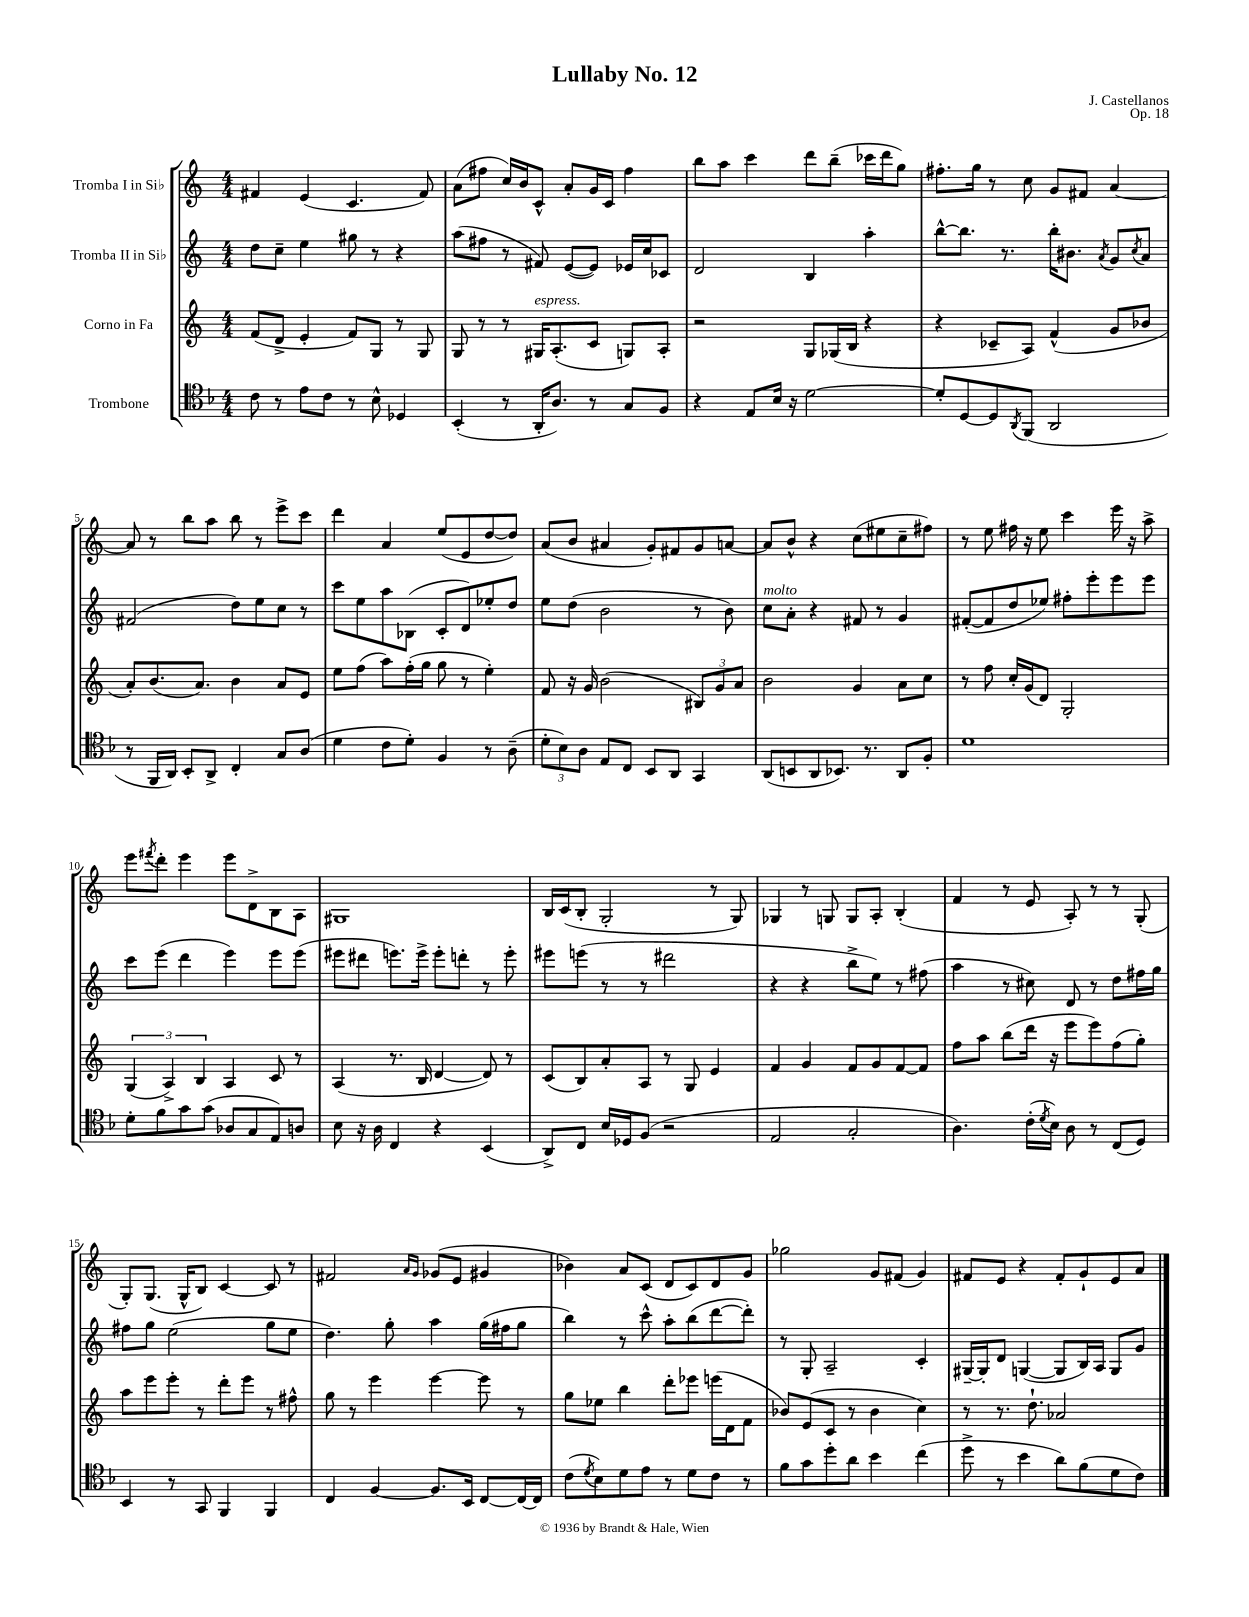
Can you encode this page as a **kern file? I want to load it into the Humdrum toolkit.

**kern	**kern	**kern	**kern
*staff4	*staff3	*staff2	*staff1
*clefC4	*clefG2	*clefG2	*clefG2
*k[b-]	*k[]	*k[]	*k[]
*M4/4	*M4/4	*M4/4	*M4/4
8c	(8f	8dd	4f#
8r	8d^	8cc~	.
8e	4e'	4ee	(4e
8c	.	.	.
8r	8f)	8gg#	4.c
8B-^^	8G	8r	.
4D-	8r	4r	.
.	8G	.	8f#)
=	=	=	=
(4BB-'	8G	(8aa	(8a
.	8r	8ff#	8ff#
8r	8r	8r	16cc)
.	.	.	16b
16AA'	16G#	8f#)	8c^^
8.A)	(8.A'	.	.
.	.	([8e	8a'
8r	8c	8e])	16g
.	.	.	16c
8G	8G)	16e-	4ff#
.	.	16cc	.
8F	8A'	8c-	.
=	=	=	=
4r	2r	2d	8bb
.	.	.	8aa
8E	.	.	4ccc
16B-	.	.	.
16r	.	.	.
[2d	8G	4B	8ddd
.	(16G-	.	(8bb~
.	16B	.	.
.	4r	4aa'	16ccc-
.	.	.	16ddd
.	.	.	8gg)
=	=	=	=
8d']	4r	[8bb^^	8.ff#'
[8D	.	8.bb]	.
.	.	.	16gg
8D]	8c-~	.	8r
.	.	8.r	.
8qAA	.	.	.
(8FF	8A)	.	8cc
2AA	(4f^^	16bb'	8g
.	.	8.b#	.
.	.	.	8f#
.	.	8qa	.
.	8g	8g	[4a
.	.	8qcc	.
.	8b-	8a	.
=	=	=	=
8r	8a')	(2f#	8a]
16FF	(8.b	.	8r
16AA)	.	.	.
8BB-'	.	.	8bb
.	8.a)	.	.
8AA^	.	.	8aa
4C'	4b	8dd)	8bb
.	.	8ee	8r
8G	8a	8cc	8eee^
(8A	8e	8r	8ccc
=	=	=	=
4d	8ee	8ccc	4ddd
.	(8ff	8ee	.
8c	8aa)	8aa	4a
8d')	(16ff'	(8B-	.
.	16gg	.	.
4F	8gg	8c'	(8ee
.	8r	8d)	8e
8r	4ee')	8ee-'	[8dd
(8A~	.	8dd	8dd])
=	=	=	=
12d'	8f	8ee	(8a
12B-)	.	.	.
.	16r	(8dd	8b
12A	.	.	.
.	16g	.	.
8E	(2b	2b	4a#
8C	.	.	.
8BB-	.	.	8g')
8AA	.	.	8f#
4GG	12B#)	8r	8g
.	12g	.	.
.	.	8b)	[8a
.	12a	.	.
=	=	=	=
(8AA	2b	8cc	8a]
8BB	.	8a'	8b^^
8AA	.	4r	4r
8.BB-)	.	.	.
.	4g	8f#	(8cc
8.r	.	.	.
.	.	8r	8ee#
8AA	8a	4g	8cc~
8F'	8cc	.	8ff#)
=	=	=	=
1d	8r	([8f#'	8r
.	8ff	8f#]	8ee
.	16cc'	8dd	16ff#
.	(16g	.	16r
.	8d)	8ee-)	8ee
.	2G'	8ff#'	4ccc
.	.	8eee'	.
.	.	8eee	16eee
.	.	.	16r
.	.	8eee	8aa^
=	=	=	=
8d'	(6G	8ccc	8eee
.	.	.	8qfff#
8f	.	(8eee	8ddd'
.	6A^)	.	.
8g	.	4ddd	4eee
.	6B	.	.
(8g	.	.	.
8A-	4A	4eee)	8eee
8G	.	.	8d^
8E)	8c	8eee	8B
8A	8r	(8eee	8A
=	=	=	=
8B-	(4A	8eee#	1G#
16r	.	8ddd#	.
16A	.	.	.
4C	8.r	8.eee)	.
.	16B	16eee^	.
4r	[4d	8eee'	.
.	.	8ddd'	.
(4BB-	8d])	8r	.
.	8r	8eee'	.
=	=	=	=
8AA^)	(8c	8eee#	16B
.	.	.	(16c
8C	8B)	(8eee	8B'
16B-	8a'	8r	2G'
16D-	.	.	.
(8F	8A	8r	.
2r	8r	2ddd#	.
.	8G	.	.
.	4e	.	8r
.	.	.	8G)
=	=	=	=
2E	4f	4r	4G-
.	4g	4r	8r
.	.	.	8G
2G'	8f	8bb^	8G
.	8g	8ee)	8A'
.	[8f	8r	(4B'
.	8f]	(8ff#	.
=	=	=	=
4.A)	8ff	4aa	4f
.	8aa	.	.
.	(8bb	8r	8r
(16c'	16ddd	8cc#)	8e
8qd	.	.	.
16B-)	16r	.	.
8A	8eee	8d	8A')
8r	8eee)	8r	8r
(8C	(8ff	8dd	8r
8D)	8gg')	16ff#	(8G'
.	.	16gg	.
=	=	=	=
4BB-	8aa	8ff#	8G')
.	8eee	8gg	(8.G
8r	8eee'	(2ee	.
.	.	.	16G^^
8GG	8r	.	8B)
4FF	8ddd'	.	[4c
.	8eee	.	.
4FF	8r	8gg	8c]
.	8ff#^^	8ee	8r
=	=	=	=
4C	8gg	4.dd)	2f#
.	8r	.	.
[4F	4eee	.	.
.	.	8gg'	.
.	.	.	16qqa
.	.	.	16qqg
8.F]	[4eee	4aa	(8g-
.	.	.	8e
16BB-	.	.	.
[8C	8eee]	(16gg	4g#
.	.	16ff#	.
16C_	8r	8gg	.
16C]	.	.	.
=	=	=	=
(8c	8gg	4bb)	4b-)
8qd	.	.	.
8B-)	8ee-	.	.
8d	4bb	8r	8a
8e	.	8ccc^^	(8c
8r	8ddd'	8aa'	8d
8d	8eee-	(8bb	8c)
8c	(16eee	[8ddd	8d
.	16d	.	.
8r	8f	8ddd'])	8g
=	=	=	=
8f	8b-)	8r	2gg-
8g	(8e	8G'	.
8dd'	8c	2A~	.
8a	8r	.	.
4b-	4b-	.	8g
.	.	.	(8f#
(4cc	4cc)	4c'	4g)
=	=	=	=
8dd^	8r	[16G#~	8f#
.	.	16G#']	.
8r	8.r	8d	8e
4b-	.	([4G	4r
.	8.dd`	.	.
8a)	2a-	8G]	8f#'
(8f	.	16B)	8g`
.	.	16A	.
8d	.	8G	8e
8c)	.	8g	8a
==	==	==	==
*-	*-	*-	*-
